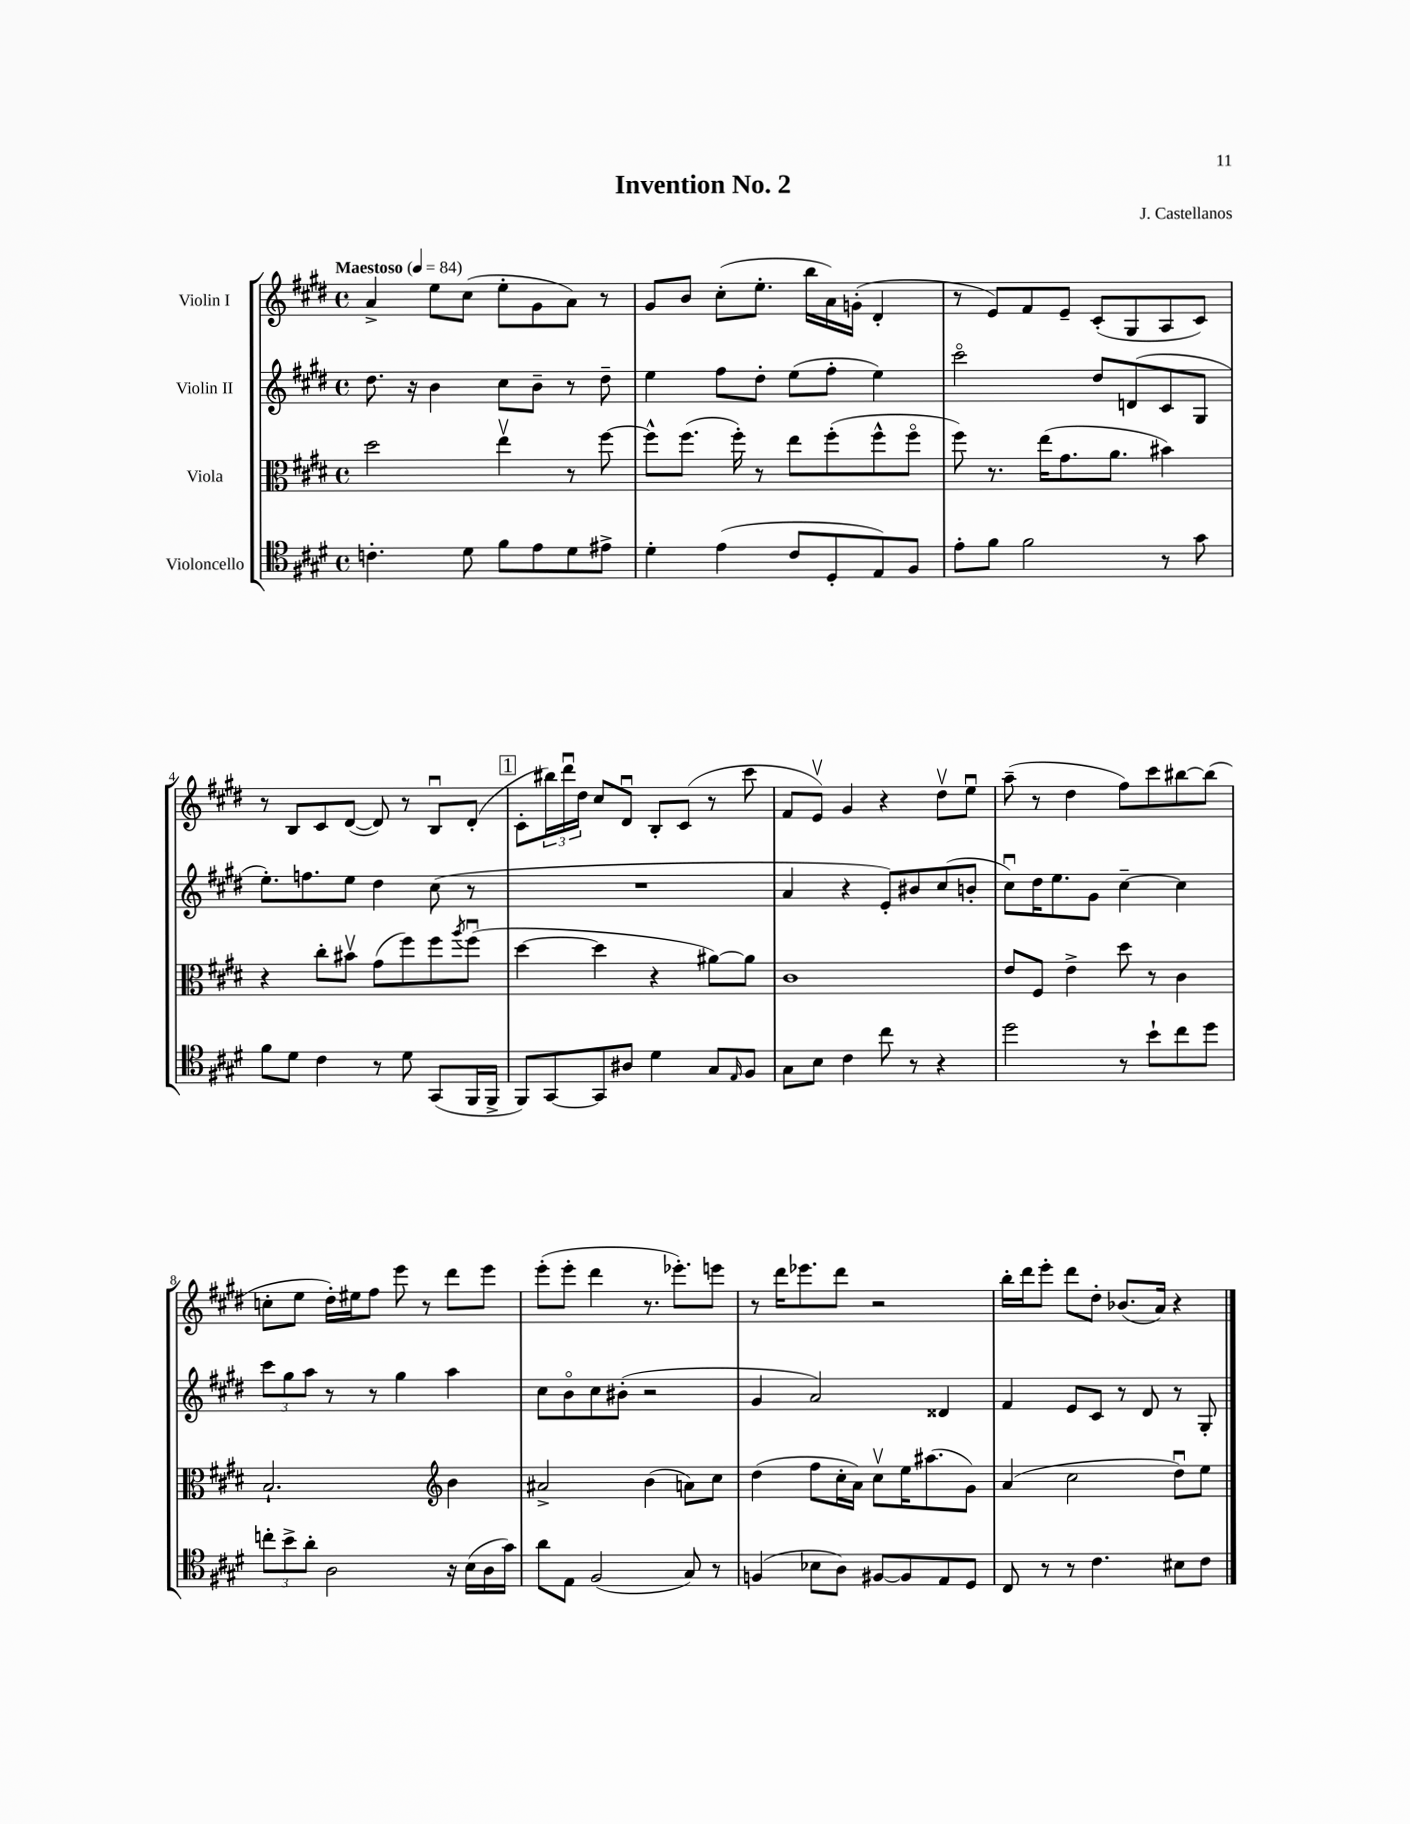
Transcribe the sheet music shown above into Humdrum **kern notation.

**kern	**kern	**kern	**kern
*part4	*part3	*part2	*part1
*staff4	*staff3	*staff2	*staff1
*I"Violoncello	*I"Viola	*I"Violin II	*I"Violin I
*clefC4	*clefC3	*clefG2	*clefG2
*k[f#c#g#d#]	*k[f#c#g#d#]	*k[f#c#g#d#]	*k[f#c#g#d#]
*M4/4	*M4/4	*M4/4	*M4/4
*met(c)	*met(c)	*met(c)	*met(c)
*MM84	*MM84	*MM84	*MM84
=1	=1	=1	=1
!	!	!	!LO:TX:a:B:t=Maestoso
4.cn'\	2dd#\	8.dd#\	4a^/
.	.	16r	.
.	.	4b\	8ee\L
8d#\	.	.	(8cc#\J
8f#\L	4eev\	8cc#\L	8ee'\L
8e\	.	8b~\J	8g#\
8d#\	8r	8r	8a\J)
8e#X^\J	[8ff#\	8dd#~\	8r
=2	=2	=2	=2
4d#'\	8ff#^^\L]	4ee\	8g#/L
.	(8.ff#\J	.	8b/J
(4e\	.	8ff#\L	(8cc#'\L
.	16ff#'\)	.	.
.	8r	8dd#'\J	8.ee'\J
8c#/L	8ee\L	(8ee\L	.
.	.	.	16bb\LL
8D#'/	(8ff#'\	8ff#'\J	16a\)
.	.	.	(16gn'\JJ
8E/)	8ff#^^\	4ee\)	4d#'/
8F#/J	8ff#\J	.	.
=3	=3	=3	=3
8e'\L	8ff#\)	2ccc#\	8r
8f#\J	8.r	.	8e/L)
2f#\	.	.	8f#/
.	(16ee\KL	.	.
.	8.g#\	.	8e~/J
.	.	8dd#/L	(8c#'/L
.	8.a\J	.	.
.	.	(8dn/	8G#/
8r	4b#X\)	8c#/	8A/
8g#\	.	8G#/J	8c#/J)
!!LO:LB:g=z
=4	=4	=4	=4
8f#\L	4r	8.ee'\L)	8r
8d#\J	.	.	8B/L
.	.	8.ffn\	.
4c#\	8cc#'\L	.	8c#/
.	8b#Xv\J	8ee\J	([8d#/J
8r	(8g#\L	4dd#\	8d#/])
8d#\	8ff#\)	.	8r
(8GG#/L	8ff#\	(8cc#\	8Bu/L
.	8qaa/	.	.
16FF#/L	(8ff#u\J	8r	(8d#'/J
16FF#^/JJ	.	.	.
!!LO:REH:place=s1:t=1
=5	=5	=5	=5
8FF#/L)	[4dd#\	1r	8c#'\L
[8GG#/	.	.	24bb#X\L)
.	.	.	24ddd#u\
.	.	.	24dd#\JJ
8GG#/]	4dd#\]	.	8cc#/L
8A#X/J	.	.	8d#u/J
4d#\	4r	.	8B'/L
.	.	.	(8c#/J
8G#/L	[8a#X\L)	.	8r
16qqE/	.	.	.
8F#/J	8a#\J]	.	8ccc#\
=6	=6	=6	=6
8G#\L	1c#	4a/	8f#/L
8B\J	.	.	8ev/J)
4c#\	.	4r	4g#/
8cc#\	.	8e'/L)	4r
8r	.	8b#X/	.
4r	.	(8cc#/	8dd#v\L
.	.	8bn'/J	8eeu\J
=7	=7	=7	=7
2dd#\	8e/L	8cc#u\L)	(8aa~\
.	8F#/J	16dd#\K	8r
.	.	8.ee\	.
.	4e^\	.	4dd#\
.	.	8g#\J	.
8r	8dd#\	[4cc#~\	8ff#\L)
8b`\L	8r	.	8ccc#\
8cc#\	4c#\	4cc#\]	[8bb#X\
8dd#\J	.	.	(8bb#\J]
!!LO:LB:g=z
=8	=8	=8	=8
12ccn'\L	2.B`/	12ccc#\L	8ccn'\L
12b^\	.	12gg#\	.
.	.	.	8ee\J
12a'\J	.	12aa\J	.
2A\	.	8r	16dd#'\LL)
.	.	.	16ee#X\J
.	.	8r	8ff#\J
.	.	4gg#\	8eee\
.	.	.	8r
*	*clefG2	*	*
16r	4b\	4aa\	8ddd#\L
(16B\LL	.	.	.
16A\	.	.	8eee\J
16g#\JJ)	.	.	.
=9	=9	=9	=9
8a\L	2a#X^/	8cc#\L	(8eee'\L
8E\J	.	8b\	8eee'\J
(2F#/	.	8cc#\	4ddd#\
.	.	(8b#X'\J	.
.	(4b\	2r	8.r
.	.	.	8.eee-X'\L)
8G#/)	8an\L)	.	.
8r	8cc#\J	.	8eeen\J
=10	=10	=10	=10
(4Fn/	(4dd#\	4g#/	8r
.	.	.	16ddd#\KL
.	.	.	8.eee-X\
8B-X\L	8ff#\L	2a/)	.
8A\J)	16cc#'\L	.	8ddd#\J
.	16a\JJ)	.	.
[8F#X/L	8cc#v\L	.	2r
8F#/]	16ee\K	.	.
.	(8.aa#X\	.	.
8E/	.	4d##X/	.
8D#/J	8g#\J)	.	.
=11	=11	=11	=11
8C#/	(4a/	4f#/	16bb'\LL
.	.	.	16ddd#\J
8r	.	.	8eee'\J
8r	2cc#\	8e/L	8ddd#\L
4.c#\	.	8c#/J	8dd#'\J
.	.	8r	(8.b-X/L
.	.	8d#/	.
.	.	.	16a/Jk)
8B#X\L	8dd#u\L)	8r	4r
8c#\J	8ee\J	8G#'/	.
==	==	==	==
*-	*-	*-	*-
